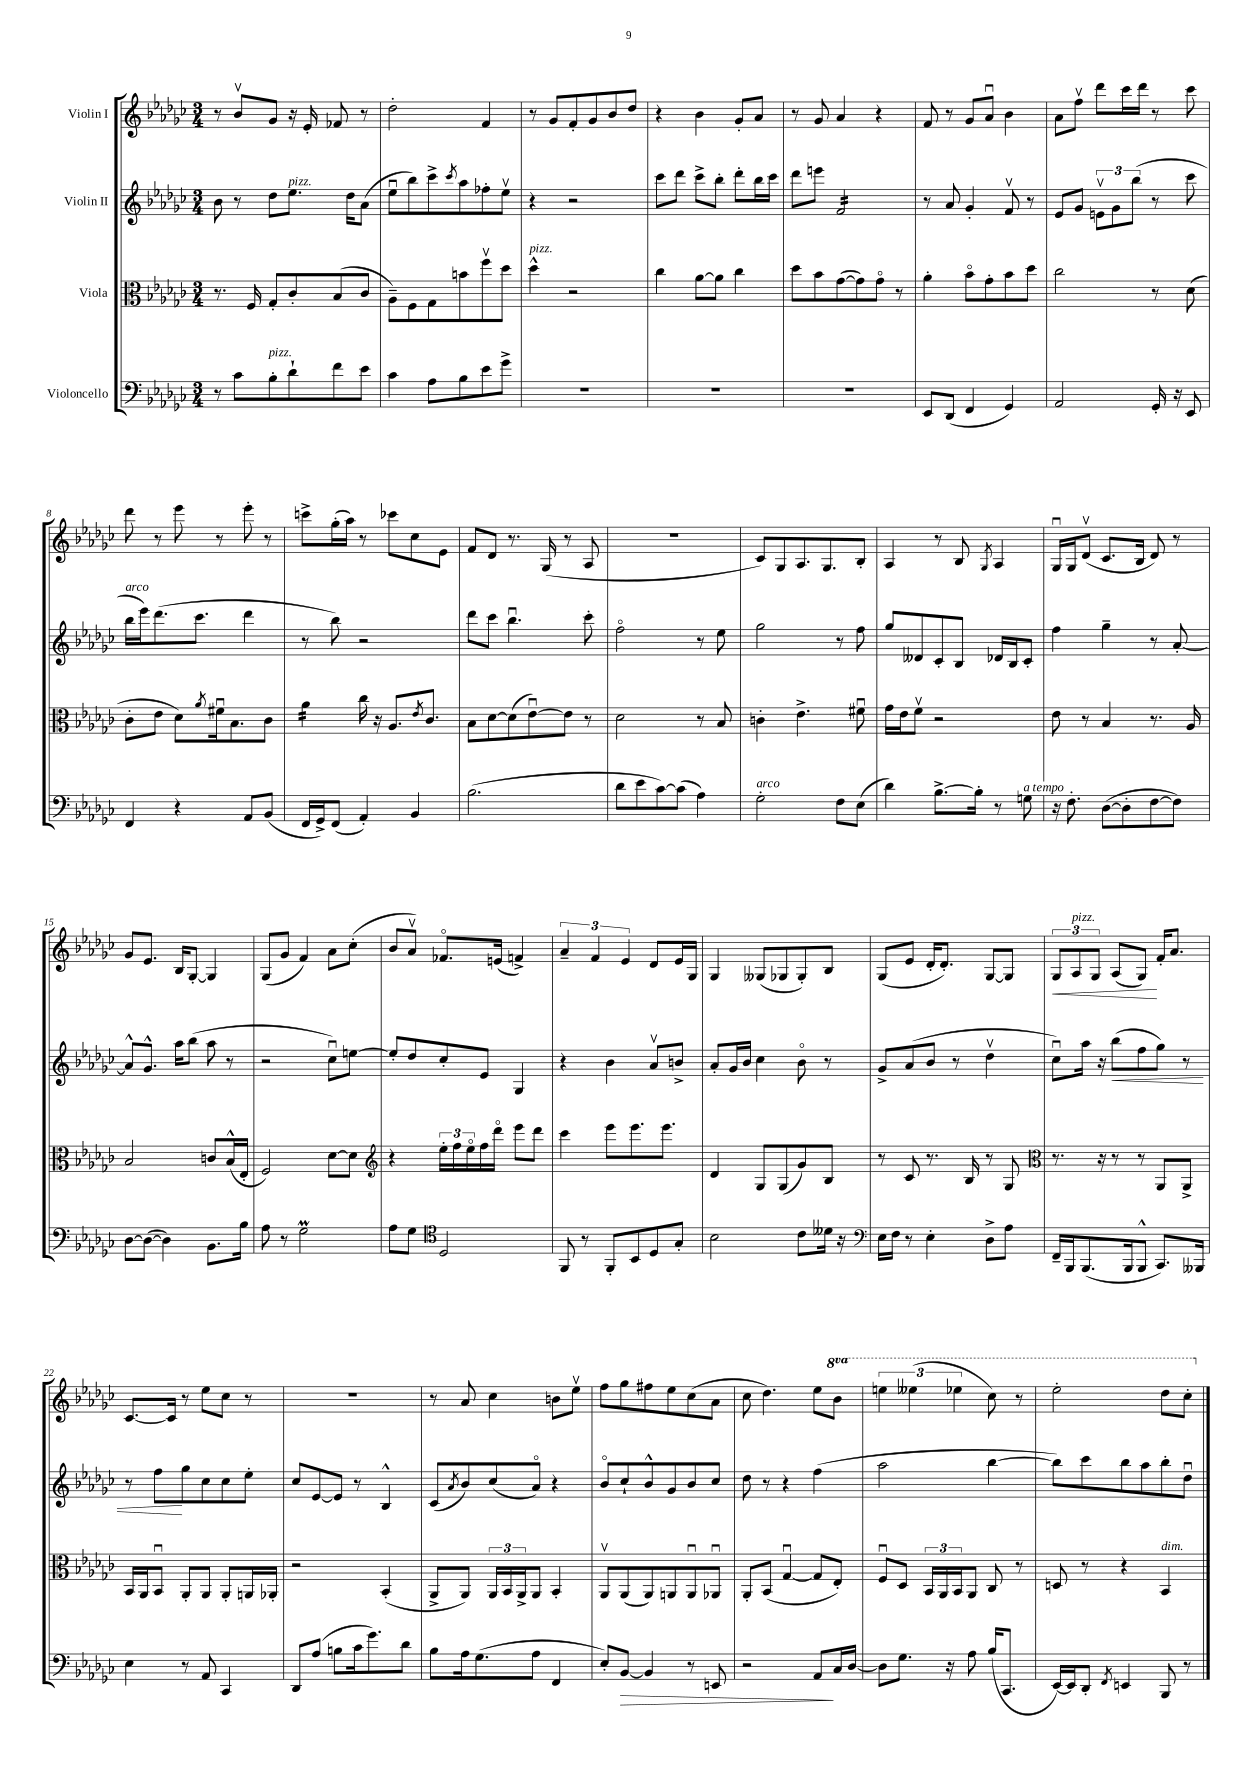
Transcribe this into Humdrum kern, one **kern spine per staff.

**kern	**kern	**kern	**kern
*staff4	*staff3	*staff2	*staff1
*clefF4	*clefC3	*clefG2	*clefG2
*k[b-e-a-d-g-c-]	*k[b-e-a-d-g-c-]	*k[b-e-a-d-g-c-]	*k[b-e-a-d-g-c-]
*M3/4	*M3/4	*M3/4	*M3/4
8r	8.r	8b-	8r
8c-	.	8r	8b-v
.	16F	.	.
8B-'	8G-'	8dd-	8g-
8d-`	8c-'	8.ee-	16r
.	.	.	16e-'
8f	(8B-	.	8f-
.	.	16dd-	.
8e-	8c-	(8a-	8r
=	=	=	=
4c-	8A-~)	8ee-u	2dd-'
.	8F	8bb-)	.
8A-	8G-	8ccc-^	.
.	.	8qccc-	.
8B-	8b	8aa-	.
8e-	8ffv	8ff-'	4f
8g-^	8dd-	8ee-v	.
=	=	=	=
2.r	4dd-^^	4r	8r
.	.	.	8g-
.	2r	2r	8f'
.	.	.	8g-
.	.	.	8b-
.	.	.	8dd-
=	=	=	=
2.r	4cc-	8ccc-	4r
.	.	8ddd-	.
.	[8a-	8ccc-^	4b-
.	8a-]	8bb-'	.
.	4cc-	8ddd-'	8g-'
.	.	16bb-	8a-
.	.	16ccc-	.
=	=	=	=
2.r	8dd-	8ddd-	8r
.	8b-	8eee	8g-
.	([8g-	2f	4a-
.	8g-])	.	.
.	8g-o	.	4r
.	8r	.	.
=	=	=	=
8EE-	4a-'	8r	8f
(8DD-	.	8a-	8r
4FF	8b-o	4g-'	8g-
.	8g-'	.	8a-u
4GG-)	8b-	8fv	4b-
.	8dd-	8r	.
=	=	=	=
2AA-	2cc-	8e-	8a-
.	.	8g-	8ffv
.	.	12ev	8ddd-
.	.	12g-	.
.	.	.	16ccc-
.	.	(12bb-	.
.	.	.	16ddd-
16GG-'	8r	8r	8r
16r	.	.	.
8EE-	(8d-	8ccc-	8ccc-
=	=	=	=
4FF	8c-'	16bb-	8ddd-
.	.	16eee-)	.
.	8e-	(8.ddd-	8r
4r	8d-)	.	8eee-
.	.	8.ccc-	.
.	8qa-	.	.
.	16f#u	.	8r
.	8.B-	.	.
8AA-	.	4ddd-	8eee-'
(8BB-	8c-	.	8r
=	=	=	=
16FF	4a-	8r	8ccc^
16GG-^)	.	.	.
(8FF	.	8bb-)	(16gg-'
.	.	.	16aa-)
4AA-')	16cc-	2r	8r
.	16r	.	.
.	8.A-	.	8ccc-
4BB-	.	.	8cc-
.	8qe-	.	.
.	8.c-	.	.
.	.	.	8e-
=	=	=	=
(2.B-	8B-	8ddd-	8f
.	[8d-	8ccc-	8d-
.	(8d-]	4.bb-u	8.r
.	[8e-u)	.	.
.	.	.	(16G-
.	8e-]	.	8r
.	8r	8ccc-'	8A-
=	=	=	=
8d-	2d-	2ffo	2.r
8e-	.	.	.
[8c-)	.	.	.
(8c-]	.	.	.
4A-)	8r	8r	.
.	8B-	8ee-	.
=	=	=	=
2G-'	4c'	2gg-	8c-)
.	.	.	8G-
.	4.e-^	.	8.A-
.	.	.	8.G-
8F	.	8r	.
(8E-	8f#u	8ff	8B-'
=	=	=	=
4d-)	16g-	8gg-	4A-
.	16e-	.	.
.	8fv	8d--	.
[8.B-^	2r	8c-'	8r
.	.	8B-	8B-
16B-']	.	.	.
.	.	.	8qG-
8r	.	16d-	4A-
.	.	16B-	.
8G	.	8c-'	.
=	=	=	=
16r	8e-	4ff	16G-u
8.F'	.	.	16G-
.	8r	.	(8d-v
([8D-	4B-	4gg-~	8.c-
8D-']	.	.	.
.	.	.	16B-
[8F	8.r	8r	8d-)
8F])	.	[8a-'	8r
.	16A-	.	.
=	=	=	=
[8D-	2B-	8a-^^]	8g-
(8D-_	.	8.g-^^	8.e-
4D-])	.	.	.
.	.	16aa-	16B-
.	.	(8bb-	[8G-'
8.BB-	8c	8aa-	4G-]
.	(16B-^^	8r	.
16B-	16E-'	.	.
=	=	=	=
8A-	2F)	2r	(8G-
8r	.	.	8g-
2G-	.	.	4f)
.	[8d-	8cc-u)	8a-
.	8d-]	[8ee	(8cc-'
=	=	=	=
*	*clefG2	*	*
8A-	4r	8ee']	8b-
8G-	.	8dd-	8a-v)
*clefC4	*	*	*
2D-	24ee-'	8cc-'	8.f-o
.	24ff	.	.
.	24ee-o	.	.
.	16ff	8e-	.
.	16ddd-o	.	(16e
.	8eee-	4G-	4f^)
.	8ddd-	.	.
=	=	=	=
8FF	4ccc-	4r	6a-~
8r	.	.	.
.	.	.	6f
8FF'	8eee-	4b-	.
.	.	.	6e-
8BB-	8.eee-	.	.
8D-	.	8a-v	8d-
.	8.eee-	.	.
8G-'	.	8b^	16e-
.	.	.	16G-
=	=	=	=
2B-	4d-	8a-'	4G-
.	.	16g-	.
.	.	16b-	.
.	8G-	4cc-	(8G--
.	(8G-	.	8G-
8c-	8g-)	8b-o	8G-')
16d--	8B-	8r	8B-
16r	.	.	.
=	=	=	=
*clefF4	*	*	*
16E-	8r	8g-^	(8G-
16F	.	.	.
8r	8c-	(8a-	8e-
4E-'	8.r	8b-	16d-'
.	.	.	8.d-')
.	.	8r	.
.	16B-	.	.
8D-^	8r	4dd-v	[8G-
8A-	8G-	.	8G-]
=	=	=	=
*	*clefC3	*	*
16FF~	8.r	8cc-u)	12G-
16BBB-	.	.	.
.	.	.	12A-
(8.BBB-	.	16aa-	.
.	.	.	12G-
.	16r	16r	.
.	8r	(8bb-	(8A-
16BBB-	.	.	.
8BBB-^^	8r	8ff	8G-)
8.CC-)	8AA-	8gg-)	16f'
.	.	.	8.a-
.	8AA-^	8r	.
16BBB--	.	.	.
=	=	=	=
4E-	16BB-	8r	[8.c-
.	16AA-	.	.
.	8BB-u	8ff	.
.	.	.	16c-]
8r	8AA-'	8gg-	8r
8AA-	8AA-	8cc-	8ee-
4CC-	8AA-'	8cc-	8cc-
.	16AA	8ee-'	8r
.	16AA-'	.	.
=	=	=	=
8DD-	2r	8cc-	2.r
(8A-	.	[8e-	.
8B	.	8e-]	.
16c-	.	8r	.
8.g-)	.	.	.
.	(4BB-'	4B-^^	.
8d-	.	.	.
=	=	=	=
8B-	8AA-^	(8c-	8r
.	.	8qa-	.
16A-	8AA-)	8b-)	8a-
(8.G-	.	.	.
.	24AA-	(8cc-	4cc-
.	24BB-	.	.
.	24AA-^	.	.
8A-	8AA-	8a-o)	.
4FF	4BB-'	4r	8b
.	.	.	8ee-v
=	=	=	=
8E-')	8AA-v	8b-o	8ff
[8BB-	(8AA-	8cc-`	8gg-
4BB-]	8AA-)	8b-^^	8ff#
.	8AA	8g-	8ee-
8r	8AAu	8b-	(8cc-
8EE	8AA-u	8cc-	8a-
=	=	=	=
2r	8AA-'	8dd-	8cc-
.	(8BB-	8r	4.dd-)
.	[4G-u	4r	.
8AA-	8G-]	(4ff	8ee-
16C-	8E-')	.	8bb-
[16D-	.	.	.
=	=	=	=
8D-]	8Fu	2aa-	6eee
8.G-	8D-	.	.
.	.	.	(6eee--
.	24BB-	.	.
.	24AA-	.	.
16r	.	.	.
.	24BB-	.	6eee-
8A-	8AA-	.	.
(16B-	8C-	[4bb-	8ccc-)
8.CC-	.	.	.
.	8r	.	8r
=	=	=	=
[16EE-)	8D	8bb-])	2eee-'
16EE-]	.	.	.
8DD-'	8r	8ccc-	.
8qFF	.	.	.
4EE	4r	8bb-	.
.	.	8aa-	.
8BBB-	4BB-	8bb-'	8ddd-
8r	.	8dd-u	8ccc-'
==	==	==	==
*-	*-	*-	*-
